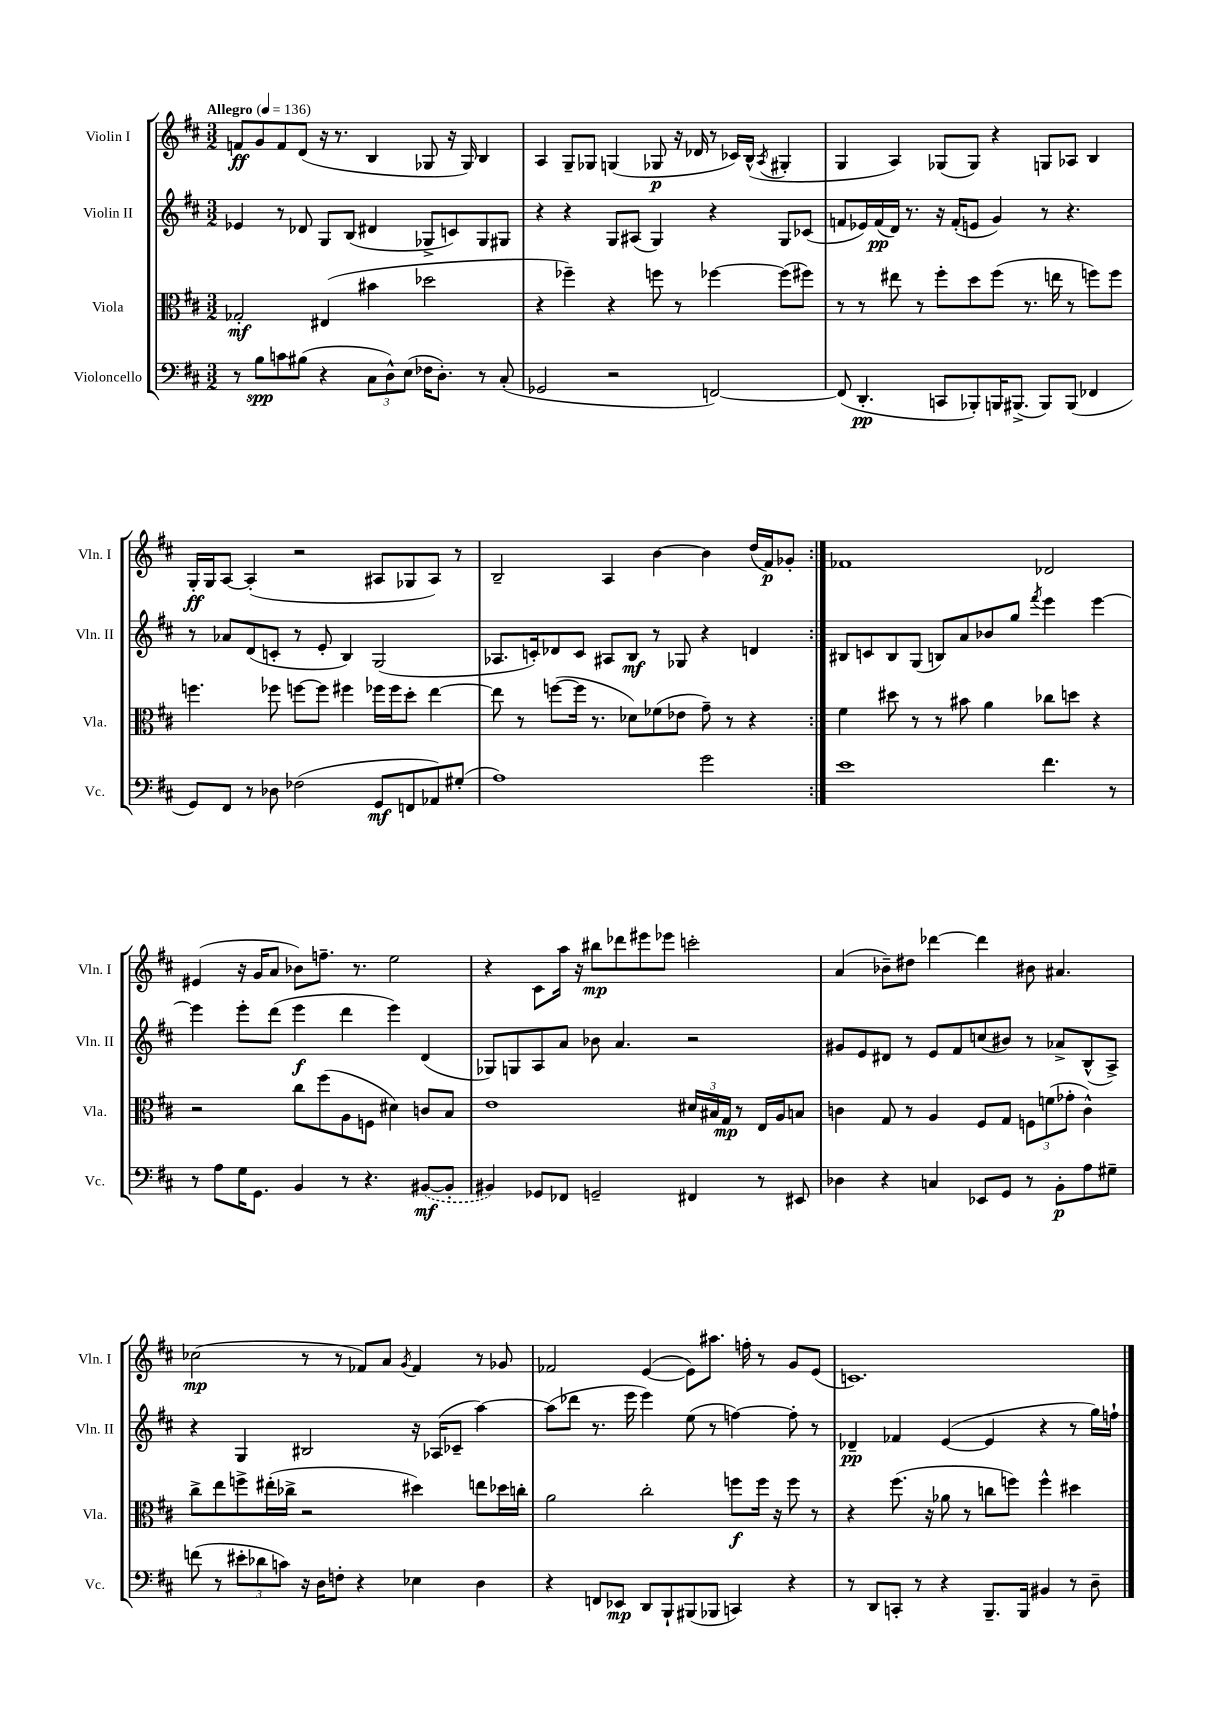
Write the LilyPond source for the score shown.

<<
\new StaffGroup <<
\new Staff = "s0" \with { instrumentName = "Violin I" shortInstrumentName = "Vln. I" } {
    \clef treble \key d \major \numericTimeSignature \time 3/2 \tempo "Allegro" 4 = 136
    \repeat volta 2 { f'8\ff g'8 f'8 d'8( r16 r8. b4 ges8 r16 ges16) b4 |
    a4 g8-- ges8 g4( ges8\p r16 des'16 r8 ces'16) b16-^( \acciaccatura { a8 } gis4-. |
    g4 a4) ges8( ges8) r4 g8 aes8 b4 |
    g16-.\ff g16 a8~ a4-.( r2 ais8 ges8 ais8) r8 |
    b2-- a4 b'4~ b'4 d''16( fis'16\p) ges'8-. | }
    fes'1 des'2 |
    eis'4( r16 g'16 a'8 bes'8) f''8.-- r8. e''2 |
    r4 cis'8 a''16 r16 bis''8\mp des'''8 eis'''8 ees'''8 c'''2-. |
    a'4( bes'8--) dis''8 des'''4~ des'''4 bis'8 ais'4. |
    ces''2\mp( r8 r8 fes'8) a'8 \acciaccatura { g'8 } fes'4 r8 ges'8 |
    fes'2 e'4~( e'8) ais''8. f''16-. r8 g'8 e'8( |
    c'1.) \bar "|." |
}
\new Staff = "s1" \with { instrumentName = "Violin II" shortInstrumentName = "Vln. II" } {
    \clef treble \key d \major \numericTimeSignature \time 3/2
    \repeat volta 2 { ees'4 r8 des'8 g8 b8( dis'4 ges8-> c'8) ges8 gis8 |
    r4 r4 g8 ais8( g4) r4 g8 ces'8( |
    f'8 ees'16) f'16\pp( d'16) r8. r16 f'16-.( e'8 g'4) r8 r4. |
    r8 aes'8 d'8( c'8-. r8 e'8-. b4) g2( |
    aes8. c'16-.) des'8 c'8 ais8 b8\mf r8 ges8 r4 d'4 | }
    bis8 c'8 bis8 g8( b8) a'8 bes'8 g''8 \acciaccatura { fis'''8 } e'''4 e'''4~ |
    e'''4 e'''8-. d'''8( e'''4\f d'''4 e'''4) d'4( |
    ges8) g8 a8 a'8 bes'8 a'4. r2 |
    gis'8 e'8 dis'8 r8 e'8 fis'8 c''8( bis'8) r8 aes'8-> b8-^( a8->) |
    r4 g4 bis2 r16 aes16( ces'8-- a''4~) |
    a''8( des'''8 r8. e'''16 e'''4) e''8( r8 f''4~) f''8-. r8 |
    des'4--\pp fes'4 e'4~( e'4 r4 r8 g''16) f''16-! \bar "|." |
}
\new Staff = "s2" \with { instrumentName = "Viola" shortInstrumentName = "Vla." } {
    \clef alto \key d \major \numericTimeSignature \time 3/2
    \repeat volta 2 { ges2-.\mf eis4( bis'4 des''2 |
    r4 fes''4--) r4 f''8 r8 fes''4~ fes''8( fis''8) |
    r8 r8 eis''8 r8 fis''8-. d''8 fis''8( r8. e''16 r8 f''8) f''8 |
    f''4. fes''8 f''8~ f''8 fis''4 fes''16 fes''16 d''8-. e''4~ |
    e''8 r8 f''8~( f''16 r8. des'8) fes'8( ees'8 g'8--) r8 r4 | }
    fis'4 dis''8 r8 r8 bis'8 a'4 ces''8 d''8 r4 |
    r2 cis''8 fis''8( a8 f8 dis'4) c'8 b8 |
    e'1 \tuplet 3/2 { dis'16 bis16 g16\mp } r8 e16 a16 b8 |
    c'4 g8 r8 a4 fis8 g8 \tuplet 3/2 { f8 f'8( ges'8-. } c'4-^) |
    cis''8-> e''8 f''8-> eis''16-.( ces''16-> r2 dis''4) e''8 des''16 c''16-. |
    a'2 cis''2-. f''8\f f''16 r16 f''8 r8 |
    r4 fis''8.( r16 aes'8 r8 c''8 f''8) f''4-^ dis''4 \bar "|." |
}
\new Staff = "s3" \with { instrumentName = "Violoncello" shortInstrumentName = "Vc." } {
    \clef bass \key d \major \numericTimeSignature \time 3/2
    \repeat volta 2 { r8 b8\spp c'8 bis8( r4 \tuplet 3/2 { cis8 d8-^) e8( } fes16 d8.-.) r8 cis8-.( |
    ges,2 r2 f,2~) |
    f,8( d,4.-.\pp c,8 bes,,8-.) b,,16 bis,,8.->( bis,,8) bis,,8( fes,4 |
    g,8) fis,8 r8 des8 fes2( g,8\mf f,8 aes,8) gis8-.( |
    a1) g'2 | }
    e'1 fis'4. r8 |
    r8 a8 g16 g,8. b,4 r8 r4. \once \slurDashed bis,8~\mf( bis,8-. |
    bis,4) ges,8 fes,8 g,2-- fis,4 r8 eis,8 |
    des4 r4 c4 ees,8 g,8 r8 b,8-.\p a8 gis8-- |
    f'8( r8 \tuplet 3/2 { eis'8-. des'8 c'8) } r16 d16 f8-. r4 ees4 d4 |
    r4 f,8 ees,8\mp d,8 b,,8-! bis,,8( bes,,8 c,4) r4 |
    r8 d,8 c,8-. r8 r4 b,,8.-- b,,16 bis,4 r8 d8-- \bar "|." |
}
>>
>>
\layout { \context { \Score \remove "Bar_number_engraver" } }
